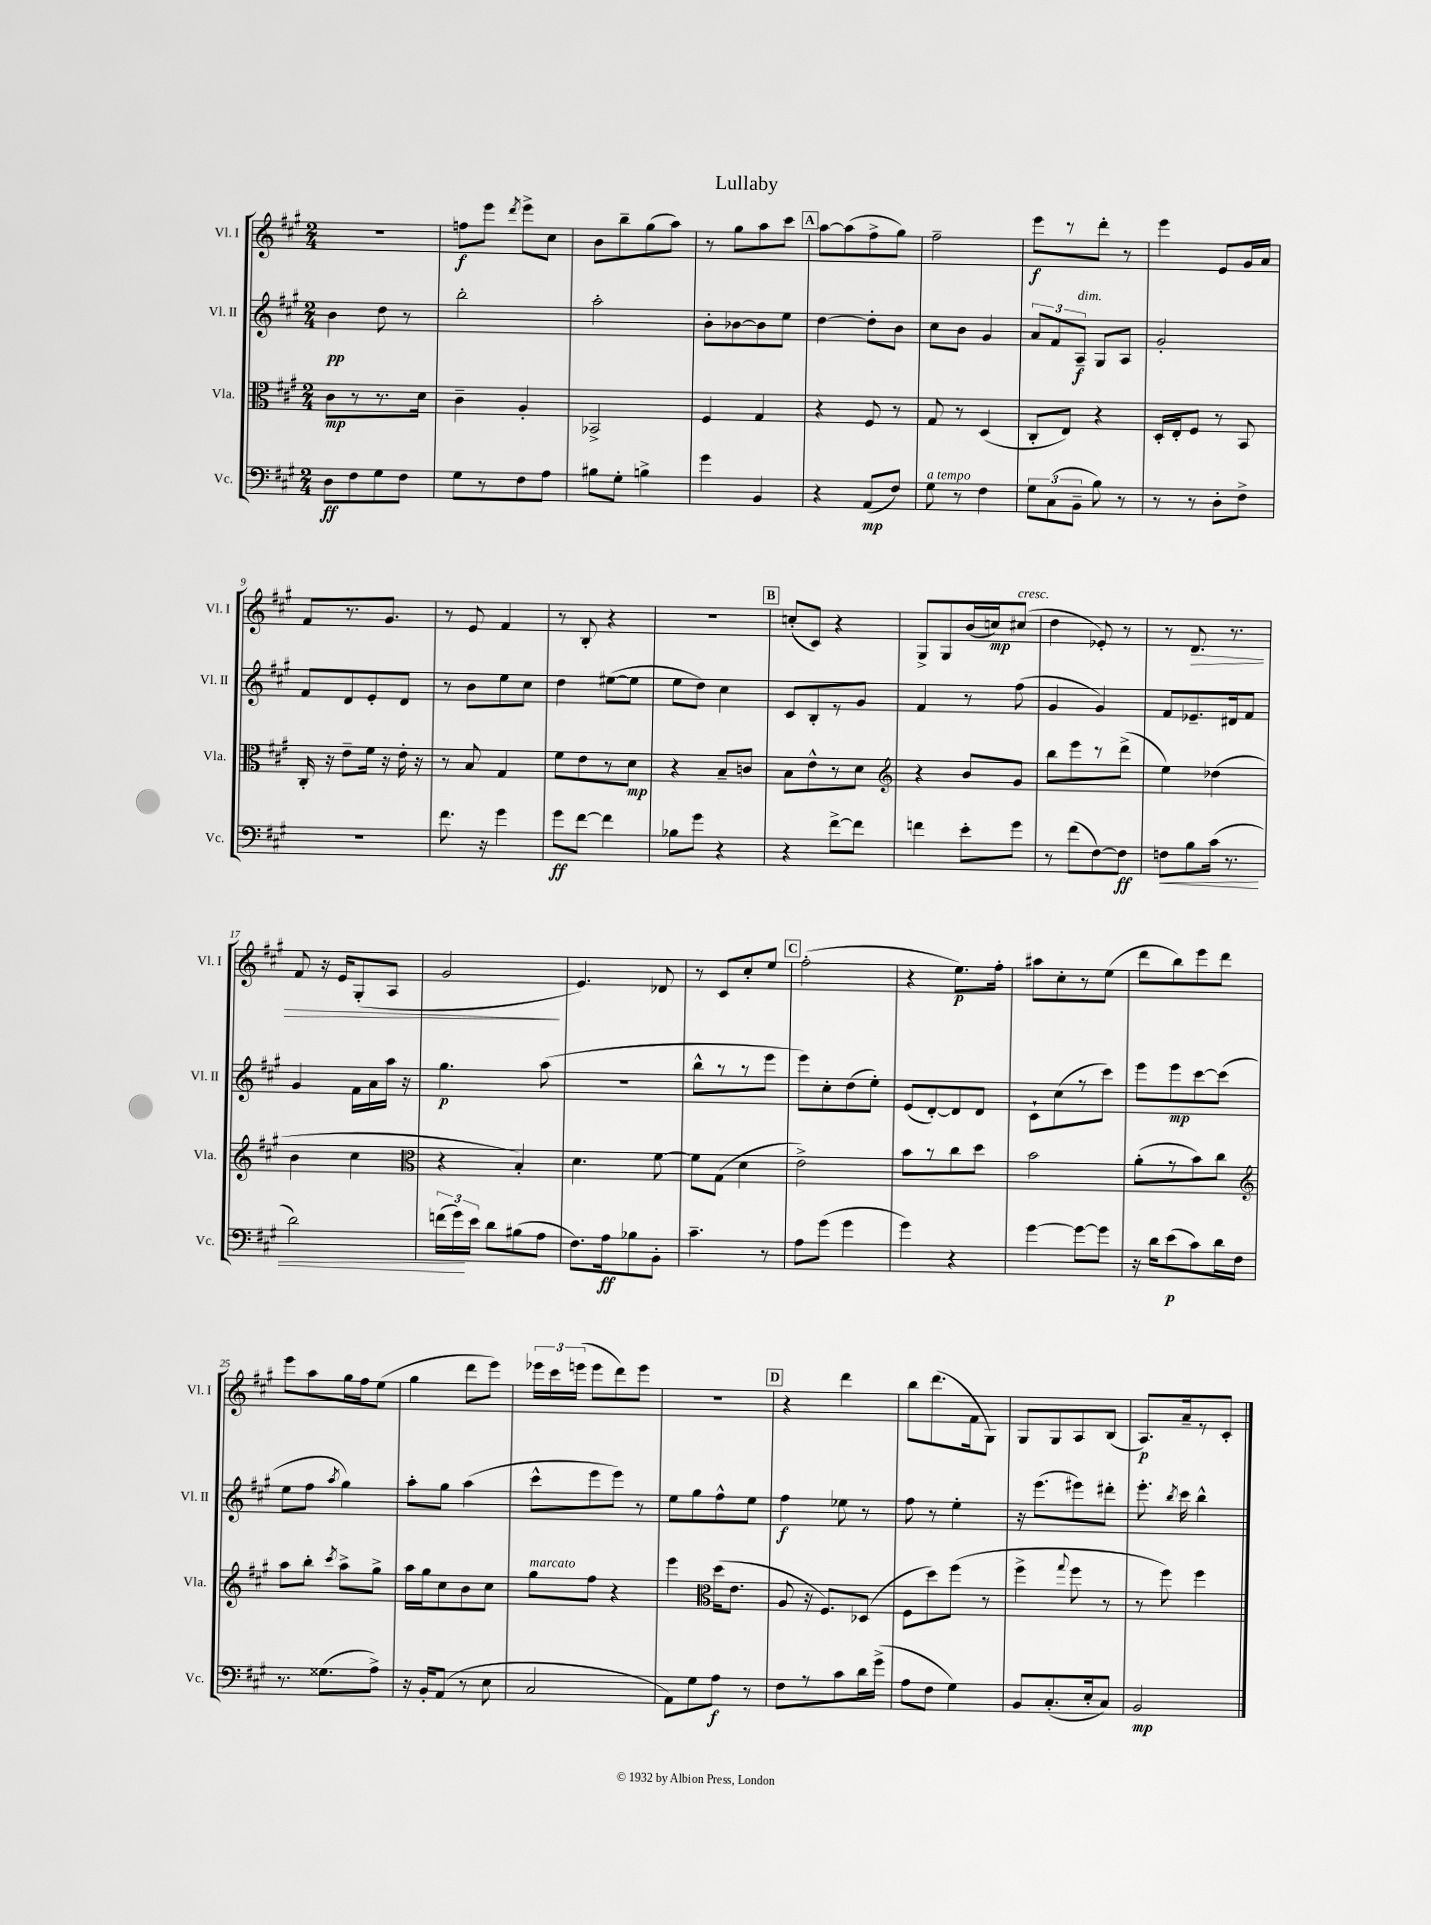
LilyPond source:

\header { title = "Lullaby" }
<<
\new StaffGroup <<
\new Staff = "s0" \with { instrumentName = "Vl. I" shortInstrumentName = "Vl. I" } {
    \clef treble \key a \major \numericTimeSignature \time 2/4
    \autoBeamOff R2 |
    f''8[\f e'''8] \acciaccatura { d'''8 } e'''8[-> cis''8] |
    b'8[ b''8-- gis''8( a''8]) |
    r8 gis''8[ a''8 cis'''8] |
    \mark \markup { \box "A" } a''8[~ a''8( fis''8-> gis''8]) |
    fis''2-- |
    e'''8[\f r8 d'''8]-. r8 |
    e'''4 e'8[ gis'16 a'16] |
    fis'8[ r8. gis'8.] |
    r8 e'8 fis'4 |
    r8 b8-. r4 |
    r2 |
    \mark \markup { \box "B" } c''8[-.( cis'8]) r4 |
    gis8[-> gis8 b'16( c''16\mp) cis''8]^\markup { \italic "cresc." }( |
    d''4 ees'8-.) r8 |
    r8 d'8.\> r8. |
    fis'8 r16 e'16[ gis8-.( a8] |
    gis'2\! |
    e'4.) des'8 |
    r8 cis'8[ cis''8-. e''8] |
    \mark \markup { \box "C" } fis''2-.( |
    r4 e''8.[\p) fis''16]-. |
    ais''8[ cis''8-. r8 e''8]( |
    d'''8[ b''8) e'''8 d'''8] |
    e'''8[ a''8 gis''16 fis''16 e''8]( |
    gis''4 d'''8[ e'''8]) |
    \tuplet 3/2 { ees'''16[ cis'''16 e'''16]( } e'''8[ d'''8) e'''8] |
    R2 |
    \mark \markup { \box "D" } r4 d'''4 |
    b''8[ d'''8.( fis'16 gis8]) |
    gis8[ gis8 a8 b8]( |
    a8.[\p) a'16-- r8 cis'8]-. \bar "|." |
}
\new Staff = "s1" \with { instrumentName = "Vl. II" shortInstrumentName = "Vl. II" } {
    \clef treble \key a \major \numericTimeSignature \time 2/4
    \autoBeamOff b'4\pp d''8 r8 |
    b''2-. |
    a''2-. |
    b'8[-. bes'8~ bes'8 e''8] |
    \mark \markup { \box "A" } d''4~ d''8[-. b'8] |
    cis''8[ b'8] gis'4 |
    \tuplet 3/2 { a'8[ fis'8 a8]--\f^\markup { \italic "dim." } } gis8[ a8] |
    gis'2-. |
    fis'8[ d'8 e'8-. d'8] |
    r8 b'8[ e''8 cis''8] |
    d''4 eis''8[~( eis''8] |
    e''8[ d''8]) cis''4 |
    \mark \markup { \box "B" } cis'8[ b8-. r8 gis'8] |
    fis'4 r8 fis''8( |
    gis'4 gis'4) |
    fis'8[ ees'8.-- dis'16 fis'8] |
    gis'4 fis'16[ a'16 a''16] r16 |
    gis''4.\p a''8( |
    R2 |
    b''8[-^ r8 r8 e'''8] |
    \mark \markup { \box "C" } e'''8[) cis''8-. d''8( e''8]-.) |
    e'8[( d'8~-.) d'8 d'8] |
    cis'8[-! cis''8( r8 cis'''8]) |
    e'''8[ e'''8\mp cis'''8~ cis'''8]( |
    e''8[ fis''8] \acciaccatura { a''8 } gis''4) |
    a''8[-. gis''8] a''4( |
    cis'''8[-^ e'''8 e'''8]) r8 |
    e''8[ gis''8 fis''8-^ e''8] |
    \mark \markup { \box "D" } fis''4\f ees''8 r8 |
    fis''8 r8 e''4-. |
    r16 e'''8.[( eis'''8) dis'''8]-. |
    e'''8.-. \acciaccatura { b''8 } cis'''16 b''4-^ \bar "|." |
}
\new Staff = "s2" \with { instrumentName = "Vla." shortInstrumentName = "Vla." } {
    \clef alto \key a \major \numericTimeSignature \time 2/4
    \autoBeamOff cis'8[\mp r8 r8. d'16] |
    cis'4-- a4-. |
    bes,2-> |
    fis4 gis4 |
    \mark \markup { \box "A" } r4 fis8 r8 |
    gis8 r8 d4( |
    cis8[-. e8]) r4 |
    d16[-. e16-. fis8] r8 b,8 |
    cis16-. r16 e'8[-- fis'16] r16 e'16-. r16 |
    r8 b8 gis4 |
    fis'8[ e'8 r8 d'8]\mp |
    r4 b8[-- c'8] |
    \mark \markup { \box "B" } b8[ e'8-^ r8 d'8] |
    \clef treble r4 b'8[ gis'8] |
    b''8[ e'''8 r8 d'''8]->( |
    e''4) des''4( |
    b'4 cis''4 |
    \clef alto r4 b4-.) |
    d'4. fis'8~ |
    fis'8[ gis8]( d'4 |
    \mark \markup { \box "C" } e'2->) |
    b'8[ r8 cis''8 d''8] |
    b'2 |
    a'8[-.( r8 b'8) cis''8] |
    \clef treble a''8[ b''8]-. \acciaccatura { cis'''8 } a''8[-> gis''8]-> |
    a''16[ gis''16 cis''8 b'8 cis''8] |
    gis''8[^\markup { \italic "marcato" } fis''8] r4 |
    e'''4 \clef alto d''16[( e'8.] |
    \mark \markup { \box "D" } a8 r16 fis8.[) des8]( |
    fis8[ d''8) fis''8]( r8 |
    fis''4-> \appoggiatura { gis''8 } fis''8 r8 |
    r8 fis''8) fis''4 \bar "|." |
}
\new Staff = "s3" \with { instrumentName = "Vc." shortInstrumentName = "Vc." } {
    \clef bass \key a \major \numericTimeSignature \time 2/4
    \autoBeamOff d8[\ff fis8 gis8 fis8] |
    gis8[ r8 fis8 a8] |
    bis8[ gis8]-. b4-> |
    gis'4 b,4 |
    \mark \markup { \box "A" } r4 a,8[\mp( fis8]) |
    gis8^\markup { \italic "a tempo" } r8 fis4 |
    \tuplet 3/2 { gis8[ cis8( b,8]-- } b8) r8 |
    r8 r8 d8[-. fis8]-> |
    R2 |
    fis'8. r16 gis'4 |
    gis'8[\ff fis'8]~ fis'4 |
    bes8[ gis'8] r4 |
    \mark \markup { \box "B" } r4 fis'8[~-> fis'8] |
    f'4 e'8[-. gis'8] |
    r8 fis'8[( fis8~) fis8]\ff |
    f8[\< b8 cis'16]( r8. |
    d'2) |
    \tuplet 3/2 { f'16[( gis'16\!) e'16] } d'8[ bis8( a8] |
    fis8.[) a16\ff bes8 b,8]-. |
    cis'4.-- r8 |
    \mark \markup { \box "C" } a8[ gis'8]( gis'4 |
    gis'4) r4 |
    gis'4~ gis'8[~ gis'8] |
    r16 d'16[ e'8\p( cis'8) d'16 fis16] |
    r8. gisis8.[( a8]->) |
    r16 b,16[-. a,8]( r8 e8 |
    cis2 |
    a,8[) gis8 a8]\f r8 |
    \mark \markup { \box "D" } fis8[ r8 cis'8 d'16 gis'16]->( |
    a8[ fis8] gis4) |
    b,8[ cis8.-.( e16-. cis8]) |
    b,2\mp \bar "|." |
}
>>
>>
